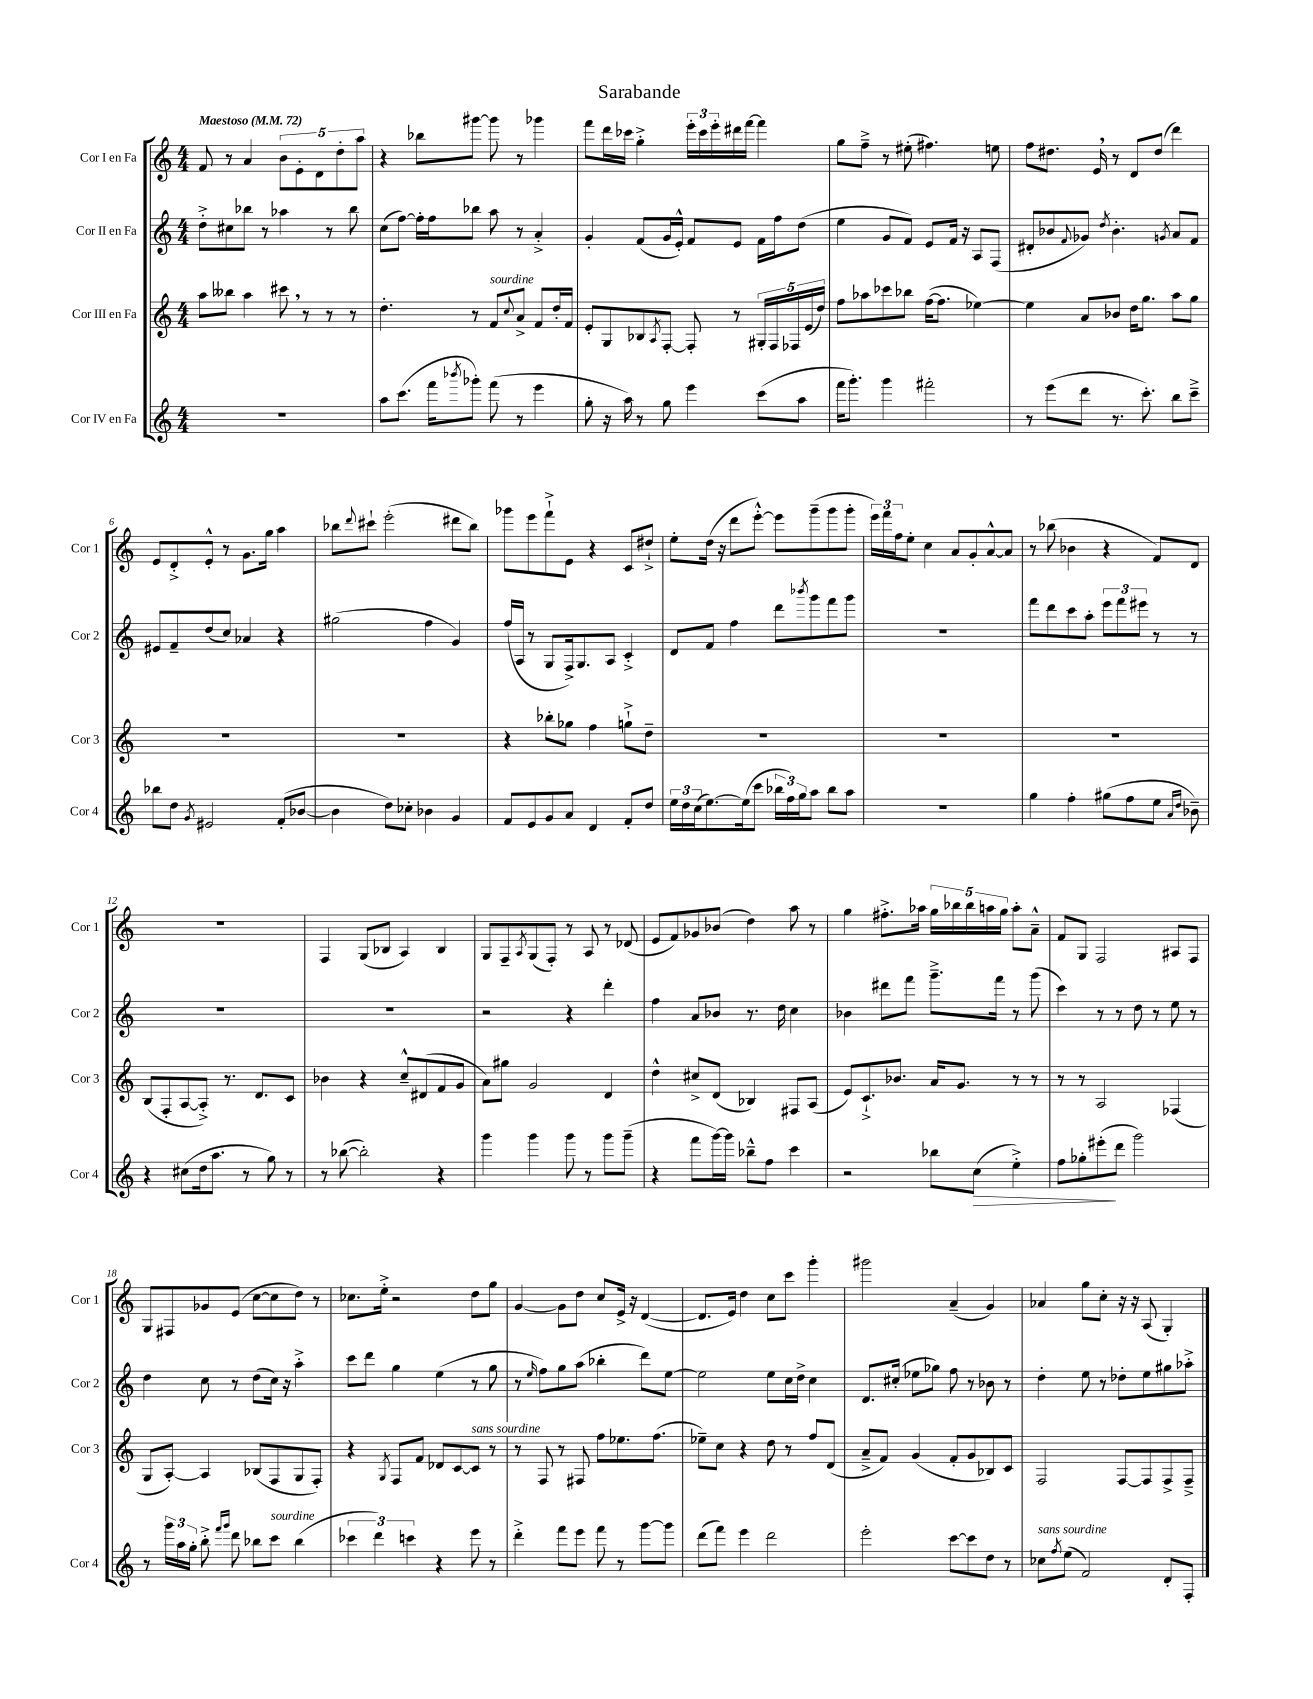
\header { title = "Sarabande" }
<<
\new StaffGroup <<
\new Staff = "s0" \with { instrumentName = "Cor I en Fa" shortInstrumentName = "Cor 1" } {
    \clef treble \key c \major \numericTimeSignature \time 4/4 \tempo "Maestoso" 4 = 72
    f'8 r8 a'4 \tuplet 5/4 { b'8 e'8-. d'8 d''8-. a''8 } |
    r4 bes''8 gis'''8~ gis'''8 r8 ges'''4 |
    f'''8 d'''16 ces'''16 g''4-.-> \tuplet 3/2 { e'''16-. ces'''16 e'''16-. } dis'''16 f'''16~ f'''4 |
    g''8 f''8---> r8 eis''8-.( fis''4.) e''8 |
    f''8 dis''8. e'16 \breathe r8 d'8 dis''8( d'''4) |
    e'8 d'8-.-> e'8-.-^ r8 g'8. g''16 a''4 |
    bes''8 \appoggiatura { d'''8 } cis'''8-! e'''2-.( dis'''8 bes''8) |
    ges'''8 e'''8 f'''8-!-> e'8 r4 c'8 dis''8-!-> |
    e''8-. d''16( r16 d'''8 e'''8~-.-^) e'''8 g'''8--( g'''8 g'''8-. |
    \tuplet 3/2 { e'''16) f'''16 f''16 } e''8-. c''4 a'8 g'8-. a'8~-^ a'8 |
    r8 bes''8( bes'4 r4 f'8) d'8 |
    R1 |
    f4 g8( bes8 a4) bes4 |
    g8 f8-- \acciaccatura { a8 } g8( f8-.) r8 a8 r8 des'8( |
    e'8 f'8) ges'8 bes'8( d''4) a''8 r8 |
    g''4 fis''8.-.-> aes''16 \tuplet 5/4 { g''16 bes''16 bes''16 a''16 g''16 } a''8-. a'8---^ |
    f'8 g8 f2 ais8 f8 |
    g8 fis8 ges'8 e'8( c''8~ c''8 d''8) r8 |
    ces''8. e''16-.-> r2 d''8 g''8 |
    g'4~ g'8 d''8 c''8 e'16-> r16 d'4~( |
    d'8. e'16) d''4 c''8 c'''8 g'''4-. |
    gis'''2 a'4--( g'4) |
    aes'4 g''8 c''8-. r16 r16 a8( g4-.) \bar "|." |
}
\new Staff = "s1" \with { instrumentName = "Cor II en Fa" shortInstrumentName = "Cor 2" } {
    \clef treble \key c \major \numericTimeSignature \time 4/4
    d''8-.-> cis''8 bes''8 r8 aes''4 r8 bes''8 |
    c''8( f''8~) f''16-. f''16 bes''8 a''8 r8 a'4-.-> |
    g'4-. f'8( g'16 e'16-.-^) f'8 e'8 f'16 f''16 d''8( |
    e''4 g'8 f'8) e'8 f'16 r16 a8 f8( |
    dis'8-. bes'8 \appoggiatura { f'8 } ges'8) \acciaccatura { d''8 } bes'4.-. \acciaccatura { g'8 } a'8 f'8 |
    eis'8 f'8-- d''8( c''8) aes'4 r4 |
    gis''2( f''4 g'4) |
    f''16( a16 r8 g8 f16->) g8. a8 c'4-.-> |
    d'8 f'8 f''4 d'''8 \acciaccatura { bes'''8 } g'''8 f'''8 g'''8 |
    R1 |
    f'''8 d'''8 c'''8 a''8-. \tuplet 3/2 { e'''8 f'''8 eis'''8 } r8 r8 |
    R1 |
    R1 |
    r2 r4 d'''4-. |
    f''4 a'8 bes'8 r8. d''16 c''4 |
    bes'4 dis'''8 f'''8 g'''8.---> f'''16 r8 g'''8( |
    c'''4) r8 r8 d''8 r8 e''8 r8 |
    d''4 c''8 r8 d''8( c''16) r16 a''4-.-> |
    c'''8 d'''8 g''4 e''4( r8 g''8 |
    r8 \grace { e''16 } f''8) g''8 a''8( bes''4-. d'''8) e''8~ |
    e''2 e''8 c''16 d''16-> c''4 |
    d'8. cis''16-.( ees''8 ges''8) f''8 r8 bes'8 r8 |
    d''4-. e''8 r8 des''8-. e''8 gis''8 aes''8-.-> \bar "|." |
}
\new Staff = "s2" \with { instrumentName = "Cor III en Fa" shortInstrumentName = "Cor 3" } {
    \clef treble \key c \major \numericTimeSignature \time 4/4
    a''8 beses''8 a''4 cis'''8 \breathe r8 r8 r8 |
    d''4.-. r8 f'8^\markup { \italic "sourdine" } \appoggiatura { c''8 } a'8-> f'8 d''16-. f'16 |
    e'8-. g8 bes8 \acciaccatura { a8 } f8~-. f8-. r8 \tuplet 5/4 { gis16-. f16 fes16 e'16( d''16) } |
    f''8 aes''8 ces'''8 bes''8 f''16~( f''8. ees''4~) |
    ees''4 a'8 bes'8 d''16 g''8. a''8 g''8 |
    R1 |
    R1 |
    r4 bes''8-. ges''8 f''4 g''8-!-> d''8-- |
    R1 |
    R1 |
    R1 |
    b8( f8-. a8~ a8-.->) r8. d'8. c'8 |
    bes'4 r4 c''8---^ dis'8( f'8 g'8 |
    a'8) gis''8 g'2 d'4 |
    d''4-^ cis''8-> d'8( bes4) fis8 a8( |
    e'8) c'8.-!-> bes'8. a'16 g'8. r8 r8 |
    r8 r8 a2 fes4( |
    g8 a8~-.) a4 bes8( f8 g8 f8-.) |
    r4 \acciaccatura { g8 } f8 f'8 des'8 c'8~ c'8^\markup { \italic "sans sourdine" } r8 |
    r8 f8 r8 fis8 f''8 ees''8. f''8.( |
    ees''8--) c''8 r4 d''8 r8 f''8 d'8( |
    a'8---> f'8) g'4( f'8-. g'8 bes8) c'8 |
    f2 f8~ f8 f8-> f8---> \bar "|." |
}
\new Staff = "s3" \with { instrumentName = "Cor IV en Fa" shortInstrumentName = "Cor 4" } {
    \clef treble \key c \major \numericTimeSignature \time 4/4
    R1 |
    a''8 c'''8.( f'''16 \acciaccatura { bes'''8 } ges'''8-.) f'''8( r8 e'''4 |
    g''8-. r16 a''16) r8 g''8 e'''4 c'''8( a''8 |
    f'''16 g'''8.-.) g'''4 fis'''2-. |
    r8 e'''8( d'''8 r8. c'''8.-.) b''8 c'''8---> |
    bes''8 d''8 \acciaccatura { g'8 } eis'2 f'8-.( bes'8~ |
    bes'4 d''8) ces''8-. bes'4 g'4 |
    f'8 e'8 g'8 a'8 d'4 f'8-. d''8 |
    \tuplet 3/2 { e''16 d''16 c''16( } e''8.~) e''16( c'''8 \tuplet 3/2 { bes''16 f''16) g''16 } a''8 bes''8 a''8 |
    R1 |
    g''4 f''4-. gis''8( f''8 e''8 \grace { a'16 d''16 } bes'8--) |
    r4 cis''8( d''16 a''8. r8 g''8) r8 |
    r8 bes''8~( bes''2-.) r4 |
    g'''4 g'''4 g'''8 r8 g'''8 g'''8--( |
    r4 f'''8 g'''16~) g'''16 bes''8---^ f''8 c'''4 |
    r2 bes''8 c''8\>( e''4-.->) |
    f''8 ges''8-. eis'''8-.\!( d'''8 g'''2) |
    r8 \tuplet 3/2 { g'''16 a''16 g''16-. } b''8-.-> \grace { f'''16 g'''16 } d'''8 bes''8 c'''8^\markup { \italic "sourdine" } bes''4( |
    \tuplet 3/2 { ces'''4 d'''4) c'''4 } r4 e'''8 r8 |
    d'''4-.-> f'''8 e'''8 f'''8 r8 g'''8~ g'''8 |
    d'''8( f'''8) e'''4 d'''2 |
    e'''2-. c'''8~ c'''8 d''8 r8 |
    ces''8^\markup { \italic "sans sourdine" } \acciaccatura { f''8 } e''8( f'2) d'8-. f8-. \bar "|." |
}
>>
>>
